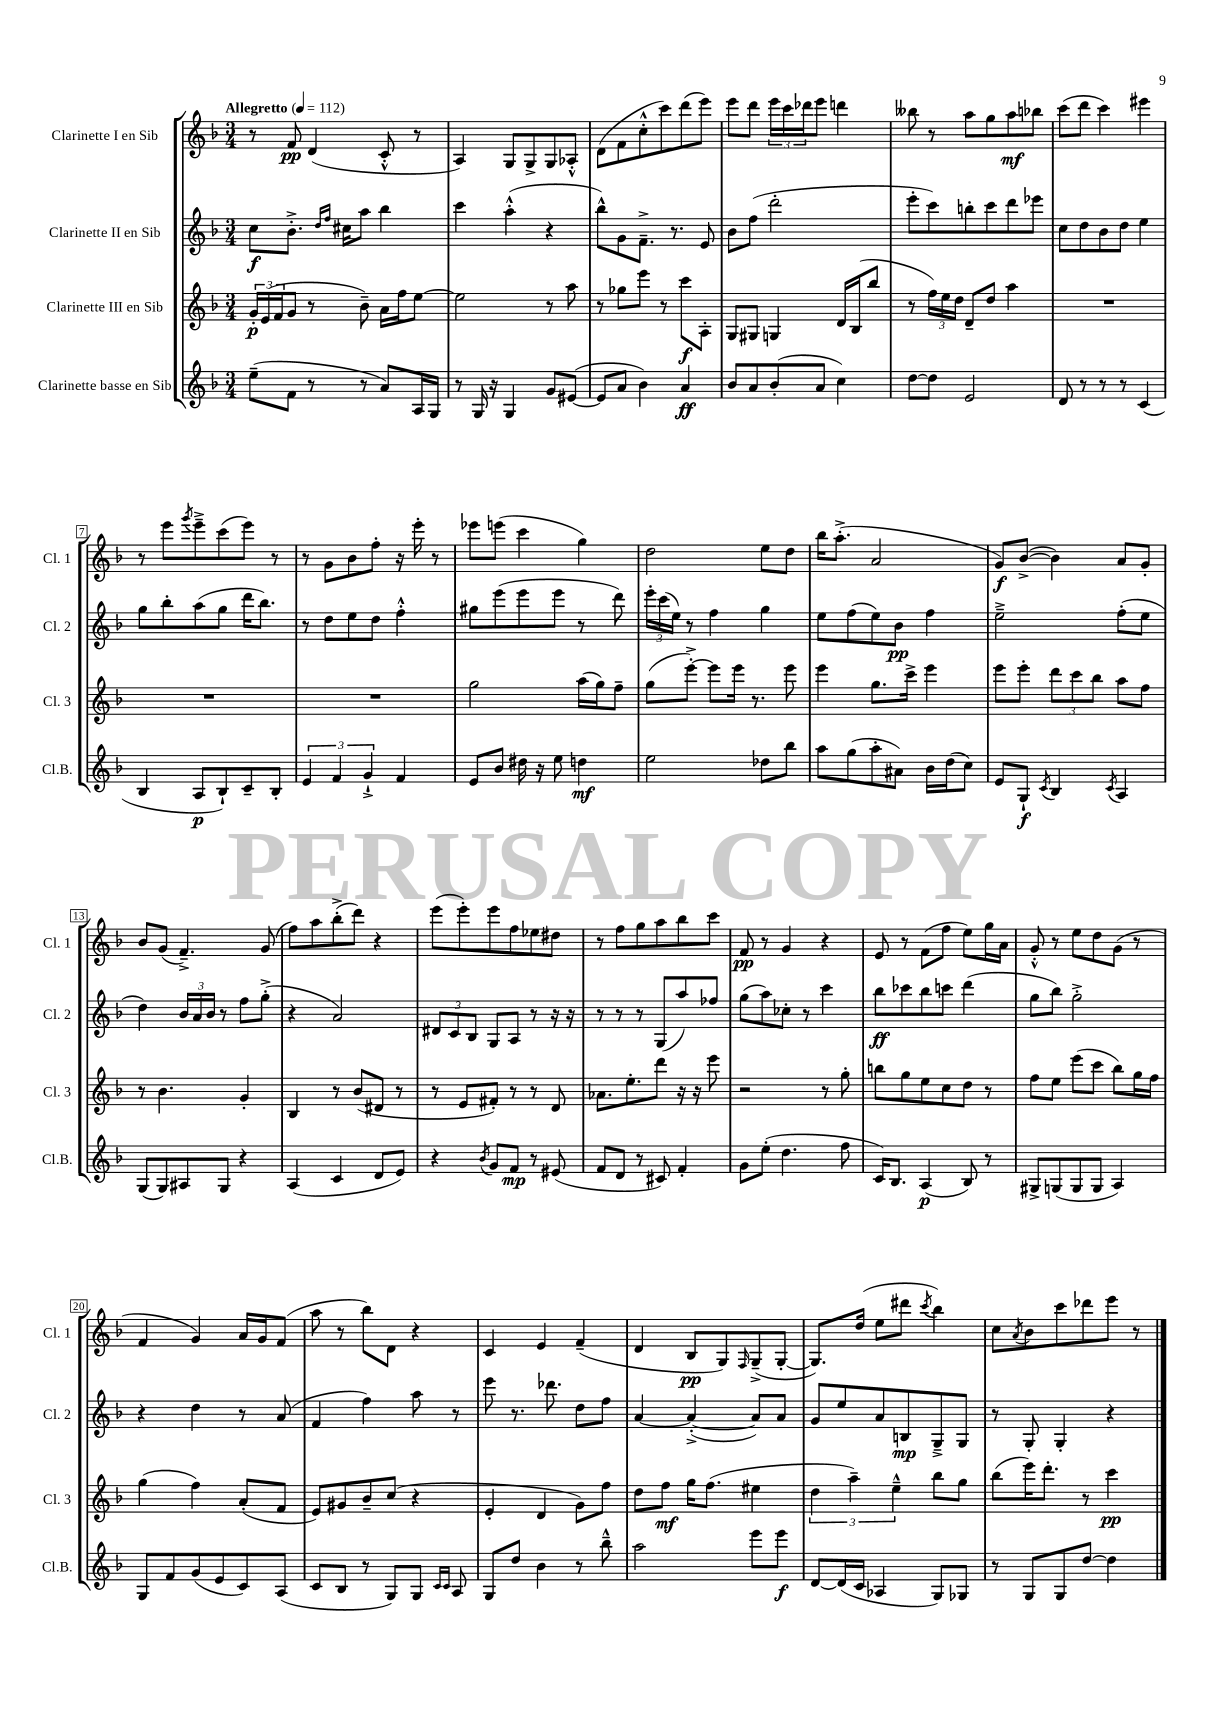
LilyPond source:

<<
\new StaffGroup <<
\new Staff = "s0" \with { instrumentName = "Clarinette I en Sib" shortInstrumentName = "Cl. 1" } {
    \clef treble \key f \major \numericTimeSignature \time 3/4 \tempo "Allegretto" 4 = 112
    r8 f'8\pp d'4( c'8-.-^ r8 |
    a4) g8 g8-> g8 aes8-.-^ |
    d'8( f'8 c''8-.-^ c'''8) d'''8( e'''8) |
    e'''8 d'''8 \tuplet 3/2 { e'''16 c'''16 des'''16 } e'''8 d'''4 |
    beses''8 r8 a''8 g''8 a''8\mf bes''8 |
    c'''8( d'''8 c'''4) eis'''4 |
    r8 e'''8 \acciaccatura { g'''8 } e'''8---> c'''8( e'''8) r8 |
    r8 g'8 bes'8 f''8-. r16 e'''16-. r8 |
    ees'''8 e'''8( c'''4 g''4) |
    d''2 e''8 d''8 |
    bes''16 a''8.-.->( a'2 |
    g'8\f) bes'8~->( bes'4) a'8 g'8-. |
    bes'8 g'8( f'4.--->) g'8( |
    f''8) a''8 bes''8-.->( d'''8) r4 |
    e'''8( e'''8-.) e'''8 f''8 ees''8 dis''8 |
    r8 f''8 g''8 a''8 bes''8 c'''8 |
    f'8\pp r8 g'4 r4 |
    e'8 r8 f'8( f''8 e''8) g''16 a'16 |
    g'8-.-^ r8 e''8 d''8 g'8( r8 |
    f'4 g'4) a'16 g'16 f'8( |
    a''8 r8 bes''8) d'8 r4 |
    c'4 e'4 f'4--( |
    d'4 bes8\pp g8) \grace { f16 } g8--->( g8~-. |
    g8.) d''16( e''8 dis'''8 \acciaccatura { c'''8 } bes''4) |
    c''8 \acciaccatura { a'8 } bes'8 c'''8 des'''8 e'''8 r8 \bar "|." |
}
\new Staff = "s1" \with { instrumentName = "Clarinette II en Sib" shortInstrumentName = "Cl. 2" } {
    \clef treble \key f \major \numericTimeSignature \time 3/4
    c''8\f bes'8.-.-> \grace { d''16 f''16 } cis''16 a''8 bes''4 |
    c'''4 a''4-.-^( r4 |
    bes''8-^) g'8 f'8.---> r8. e'8 |
    bes'8 f''8( d'''2-. |
    e'''8-. c'''8) b''8-. c'''8 d'''8 ees'''8 |
    c''8 d''8 bes'8 d''8 e''4 |
    g''8 bes''8-. a''8( g''8 d'''16 bes''8.) |
    r8 d''8 e''8 d''8 f''4-.-^ |
    gis''8 e'''8( e'''8 e'''8 r8 d'''8) |
    \tuplet 3/2 { e'''16-. c'''16( e''16) } r8 f''4 g''4 |
    e''8 f''8( e''8) bes'8\pp f''4 |
    e''2---> f''8-.( e''8 |
    d''4) \tuplet 3/2 { bes'16 a'16 bes'16 } r8 f''8 g''8-.->( |
    r4 a'2) |
    \tuplet 3/2 { dis'8 c'8 bes8 } g8 a8 r8 r16 r16 |
    r8 r8 r8 g8( a''8) fes''8 |
    g''8( a''8) ces''8-. r8 c'''4 |
    bes''8\ff ces'''8 bes''8 c'''8 d'''4( |
    g''8 bes''8) g''2-.-> |
    r4 d''4 r8 a'8( |
    f'4 f''4) a''8 r8 |
    e'''8 r8. des'''8. d''8 f''8 |
    a'4~ a'4~-.->( a'8) a'8 |
    g'8 e''8 a'8 b8\mp g8---> g8 |
    r8 g8-. g4-. r4 \bar "|." |
}
\new Staff = "s2" \with { instrumentName = "Clarinette III en Sib" shortInstrumentName = "Cl. 3" } {
    \clef treble \key f \major \numericTimeSignature \time 3/4
    \tuplet 3/2 { g'16-.\p e'16( f'16 } g'8 r8 bes'8--) a'16 f''16 e''8~ |
    e''2 r8 a''8 |
    r8 ges''8 e'''8 r8 c'''8\f a8-. |
    g8 gis8 g4 d'16 bes16( bes''8 |
    r8 \tuplet 3/2 { f''16) e''16 d''16 } d'8-- d''8 a''4 |
    R2. |
    R2. |
    R2. |
    g''2 a''16( g''16) f''8-- |
    g''8( e'''8~-.->) e'''8 e'''16 r8. e'''8 |
    e'''4 g''8. c'''16-> e'''4 |
    e'''8 e'''8-. \tuplet 3/2 { d'''8 c'''8 bes''8 } a''8 f''8 |
    r8 bes'4. g'4-. |
    bes4 r8 bes'8( dis'8 r8 |
    r8 e'8 fis'8-.) r8 r8 d'8 |
    aes'8. e''8.-. d'''8 r16 r16 e'''8 |
    r2 r8 g''8-. |
    b''8 g''8 e''8 c''8 d''8 r8 |
    f''8 e''8 e'''8( c'''8 bes''8) g''16 f''16 |
    g''4( f''4) a'8-.( f'8 |
    e'8) gis'8 bes'8-- c''8( r4 |
    e'4-. d'4 g'8) f''8 |
    d''8 f''8\mf g''16 f''8.( eis''4 |
    \tuplet 3/2 { d''4 a''4--) e''4---^ } bes''8 g''8 |
    bes''8( e'''16) d'''8.-. r8 c'''4\pp \bar "|." |
}
\new Staff = "s3" \with { instrumentName = "Clarinette basse en Sib" shortInstrumentName = "Cl.B." } {
    \clef treble \key f \major \numericTimeSignature \time 3/4
    e''8--( f'8 r8 r8 a'8) a16 g16 |
    r8 g16 r16 g4 g'8 eis'8~( |
    eis'8 a'8 bes'4) a'4\ff |
    bes'8 a'8 bes'8-.( a'8 c''4) |
    d''8~ d''8 e'2 |
    d'8 r8 r8 r8 c'4( |
    bes4 a8\p bes8-!) c'8-- bes8-. |
    \tuplet 3/2 { e'4 f'4 g'4-!-> } f'4 |
    e'8 bes'8 dis''16 r16 e''8 d''4\mf |
    e''2 des''8 bes''8 |
    a''8 g''8( a''8-. ais'8) bes'16 d''16( c''8) |
    e'8 g8-!\f \acciaccatura { c'8 } bes4 \acciaccatura { c'8 } a4 |
    g8( g8) ais8 g8 r4 |
    a4( c'4 d'8 e'8) |
    r4 \acciaccatura { bes'8 } g'8 f'8\mp r8 eis'8( |
    f'8 d'8 r8 cis'8) f'4-. |
    g'8 e''8-.( d''4. f''8 |
    c'16) bes8. a4\p( bes8) r8 |
    gis8-> g8( g8 g8 a4) |
    g8 f'8 g'8( e'8 c'8) a8( |
    c'8 bes8 r8 g8) g8 \grace { c'16 c'16 } a8 |
    g8 d''8 bes'4 r8 bes''8---^ |
    a''2 e'''8 e'''8\f |
    d'8~ d'16( c'16 aes4 g8) ges8 |
    r8 g8 g8 d''8~ d''4 \bar "|." |
}
>>
>>
\layout { \context { \Score \override BarNumber.stencil = #(make-stencil-boxer 0.1 0.3 ly:text-interface::print) } }
